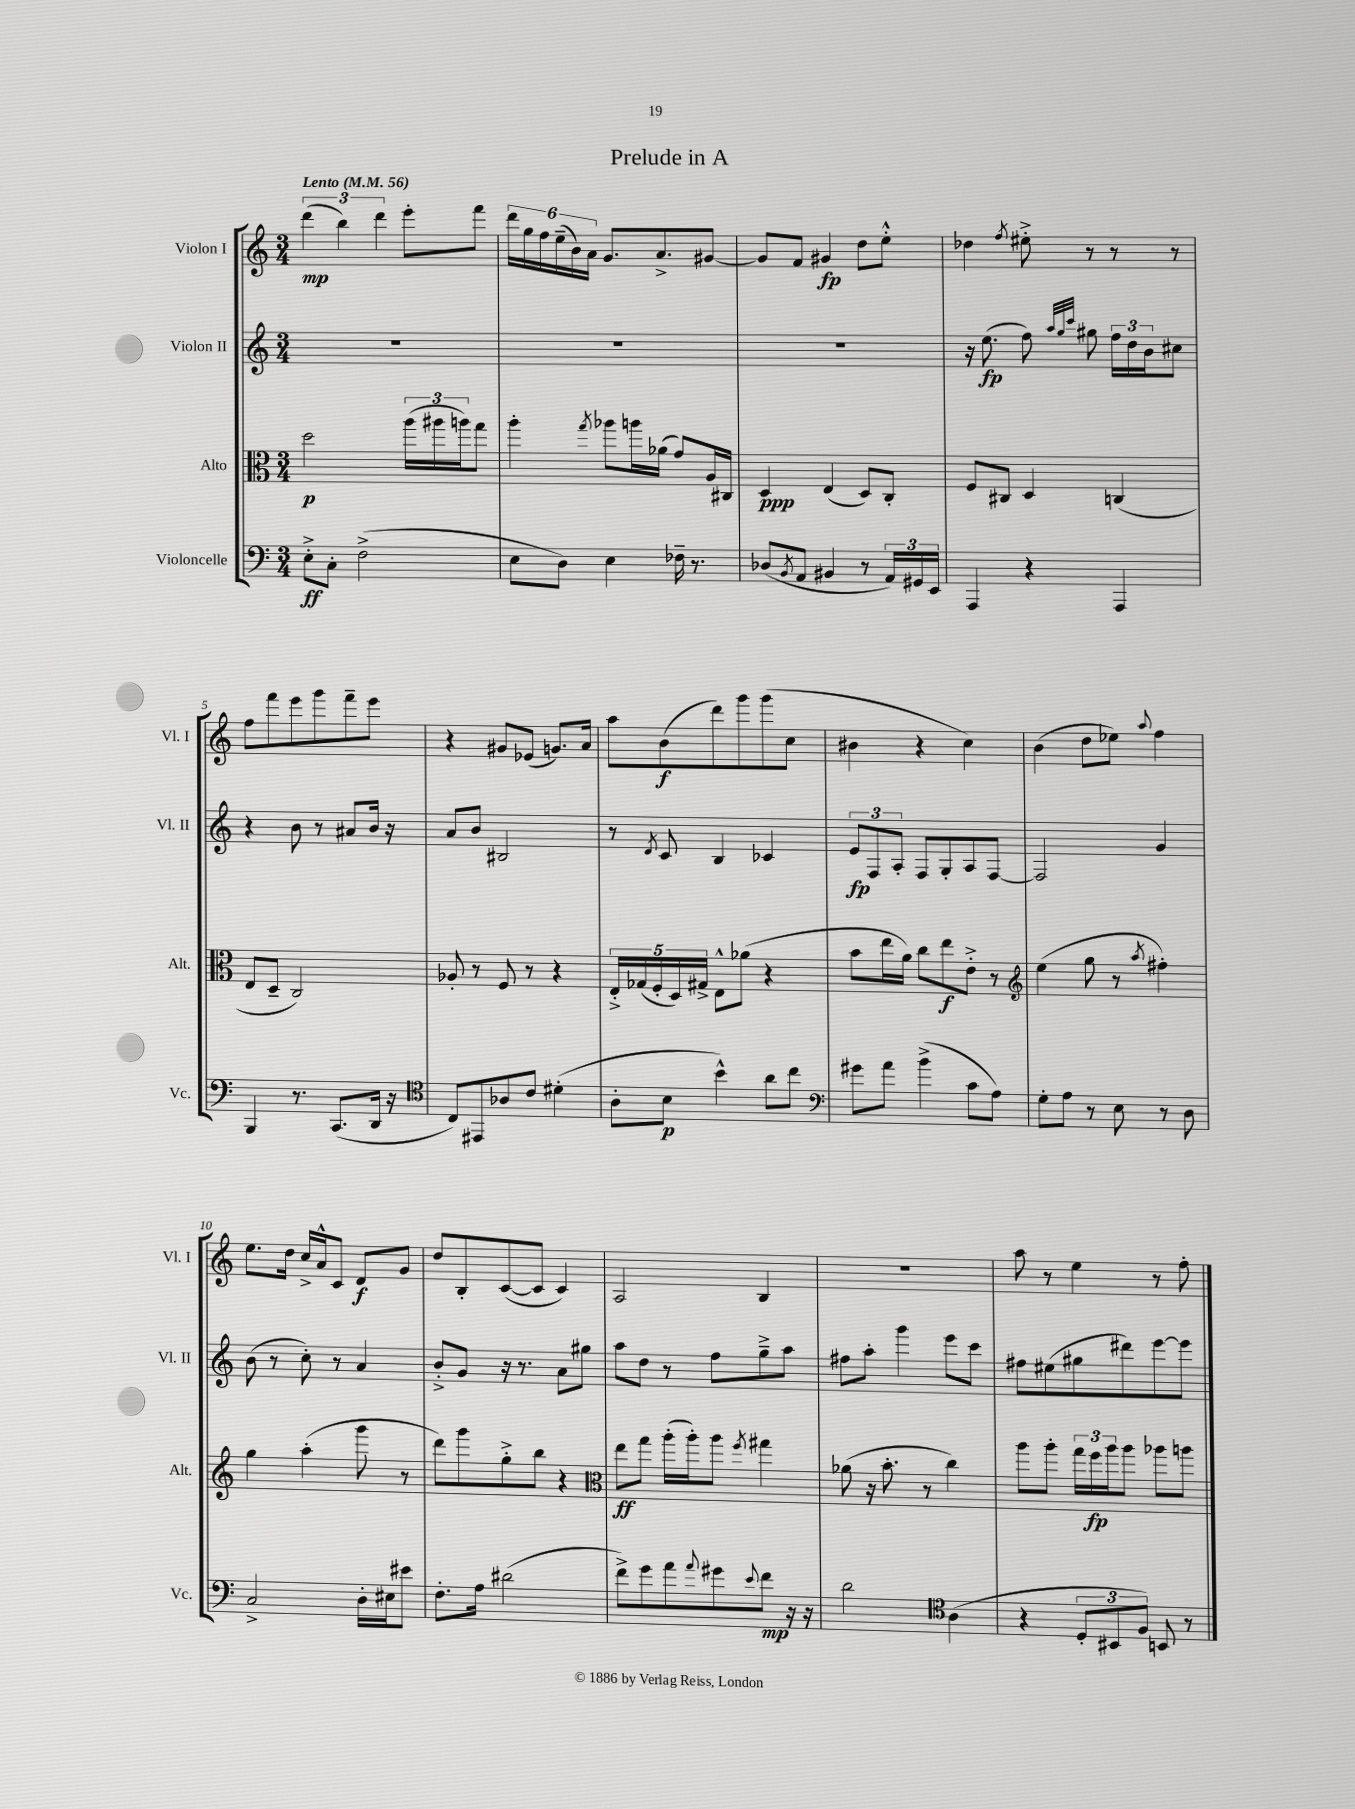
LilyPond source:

\header { title = "Prelude in A" }
<<
\new StaffGroup <<
\new Staff = "s0" \with { instrumentName = "Violon I" shortInstrumentName = "Vl. I" } {
    \clef treble \key c \major \numericTimeSignature \time 3/4 \tempo "Lento" 4 = 56
    \tuplet 3/2 { d'''4\mp( b''4) d'''4 } e'''8-. f'''8 |
    \tuplet 6/4 { d'''16 g''16 f''16 e''16--( b'16) a'16 } g'8. a'8.-> gis'8~ |
    gis'8 f'8 gis'4\fp d''8 e''8-.-^ |
    des''4 \acciaccatura { f''8 } eis''8-.-> r8 r8 r8 |
    f''8 f'''8 e'''8 g'''8 f'''8-- e'''8 |
    r4 gis'8 ees'8( g'8.) a'16 |
    a''8 b'8\f( d'''8) g'''8 g'''8( c''8 |
    bis'4 r4 c''4) |
    b'4( d''8 ees''8) \appoggiatura { a''8 } f''4 |
    e''8. d''16 c''16-> a'16-^ c'8 d'8\f g'8 |
    d''8 b8-. c'8~( c'8 c'4) |
    a2 b4 |
    R2. |
    a''8 r8 e''4 r8 f''8-. \bar "|." |
}
\new Staff = "s1" \with { instrumentName = "Violon II" shortInstrumentName = "Vl. II" } {
    \clef treble \key c \major \numericTimeSignature \time 3/4
    R2. |
    R2. |
    R2. |
    r16 e''8.\fp( f''8) \grace { a''32 g''32 c'''32 } gis''8 \tuplet 3/2 { f''16 d''16 b'16 } cis''8 |
    r4 b'8 r8 ais'8 b'16 r16 |
    a'8 b'8 bis2 |
    r8 \acciaccatura { d'8 } c'8 b4 ces'4 |
    \tuplet 3/2 { e'8\fp f8 a8-. } f8 g8-. a8 f8~ |
    f2 g'4 |
    b'8( r8 c''8-.) r8 a'4 |
    b'8-.-> g'8 r16 r8. a'8 gis''8 |
    a''8 d''8 r8 f''8 g''8---> a''8 |
    fis''8 a''8-. g'''4 e'''8 c'''8 |
    fis''8 eis''8( gis''8 dis'''8) e'''8~ e'''8 \bar "|." |
}
\new Staff = "s2" \with { instrumentName = "Alto" shortInstrumentName = "Alt." } {
    \clef alto \key c \major \numericTimeSignature \time 3/4
    d''2\p \tuplet 3/2 { a''16( ais''16 a''16) } g''8 |
    a''4-. \acciaccatura { g''8 } aes''8 a''16 aes'16( g'8) a16 cis16 |
    d4\ppp e4( d8) c8-. |
    f8 cis8 d4 c4( |
    e8 d8-- c2) |
    aes8-. r8 f8 r8 r4 |
    \tuplet 5/4 { e16-.-> ges16( f16-. d16) gis16-> } e8-^ aes'8( r4 |
    b'8 e''16 a'16) c''8 e''8\f e'8-.-> r8 |
    \clef treble e''4( g''8 r8 \acciaccatura { a''8 } fis''4-.) |
    g''4 a''4-.( g'''8 r8 |
    d'''8) g'''8 g''8-.-> b''8 r4 |
    \clef alto e''8\ff g''8 a''16-.( a''16-.) a''8 \acciaccatura { f''8 } gis''4 |
    aes'8( r16 b'8.-. r8 c''4) |
    a''8 a''8-. \tuplet 3/2 { g''16 f''16\fp a''16 } a''8 aes''8 a''8 \bar "|." |
}
\new Staff = "s3" \with { instrumentName = "Violoncelle" shortInstrumentName = "Vc." } {
    \clef bass \key c \major \numericTimeSignature \time 3/4
    e8-.->\ff c8-. f2->( |
    e8 d8) e4 fes16-- r8. |
    des8( \acciaccatura { b,8 } a,8 bis,4 r8 \tuplet 3/2 { a,16) gis,16 e,16 } |
    a,,4 r4 a,,4 |
    b,,4 r8. c,8.( d,16 r16 |
    \clef tenor c8) eis,8 aes8 c'8 dis'4-.( |
    a8-. b8\p b'4-^) a'8 c''8 |
    \clef bass gis'8 a'8 b'4->( c'8 a8) |
    g8-. a8 r8 e8 r8 d8 |
    c2-> d16-. eis16 eis'8 |
    f8.-. a16 dis'2( |
    f'8->) g'8 a'8 \appoggiatura { a'8 } gis'8 \appoggiatura { e'8 } f'8\mp r16 r16 |
    d'2 \clef tenor a4( |
    r4 \tuplet 3/2 { d8-. bis,8 f8) } b,8 r8 \bar "|." |
}
>>
>>
